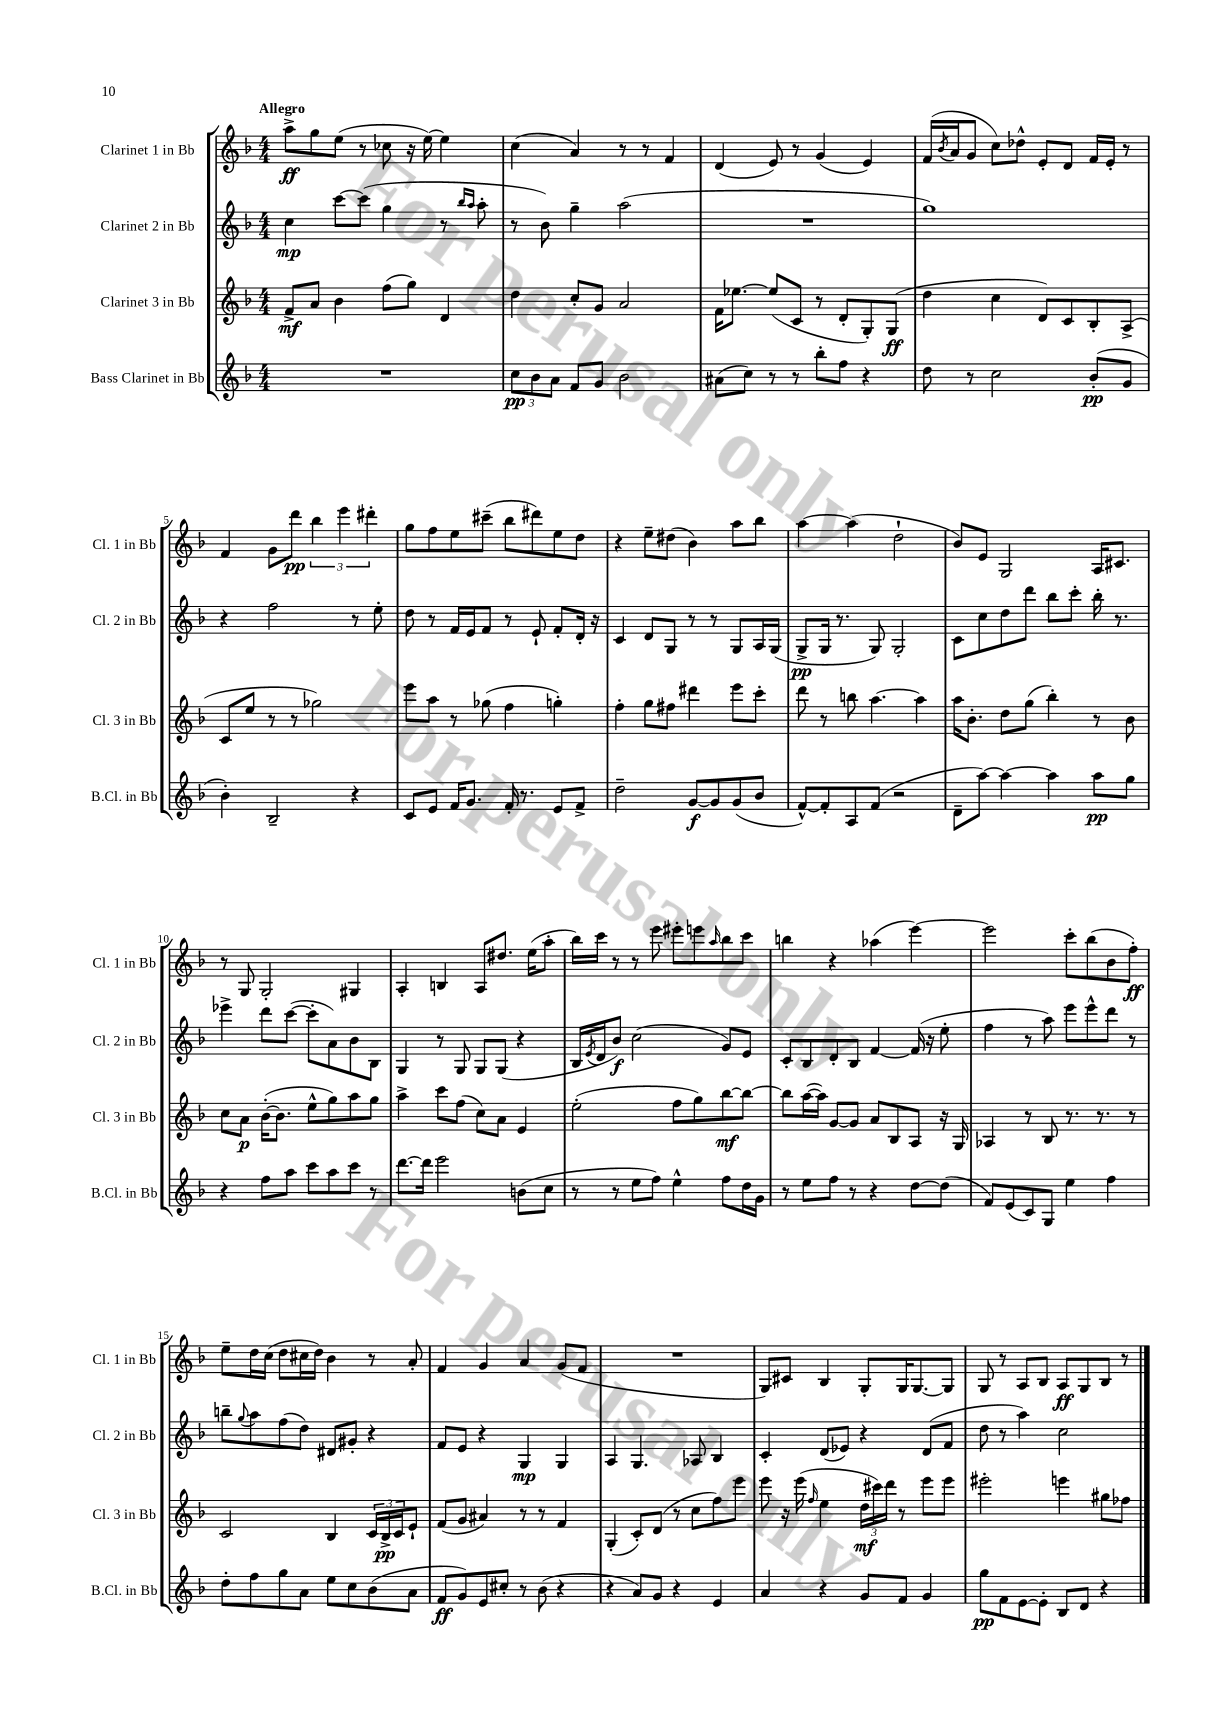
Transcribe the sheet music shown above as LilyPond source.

<<
\new StaffGroup <<
\new Staff = "s0" \with { instrumentName = "Clarinet 1 in Bb" shortInstrumentName = "Cl. 1 in Bb" } {
    \clef treble \key f \major \numericTimeSignature \time 4/4 \tempo "Allegro"
    a''8->\ff g''8 e''8( r8 ces''8 r16 e''16~) e''4 |
    c''4( a'4) r8 r8 f'4 |
    d'4( e'8) r8 g'4( e'4) |
    f'16( \acciaccatura { bes'8 } a'16 g'8 c''8) des''8-^ e'8-. d'8 f'16 e'16-. r8 |
    f'4 g'8 d'''8\pp \tuplet 3/2 { bes''4 e'''4 dis'''4-. } |
    g''8 f''8 e''8 cis'''8--( bes''8 dis'''8) e''8 d''8 |
    r4 e''8-- dis''8( bes'4) a''8 bes''8 |
    a''4~ a''4( d''2-! |
    bes'8) e'8 g2 a16 cis'8. |
    r8 g8 g2-. gis4 |
    a4-. b4 a8 dis''8. e''16( a''8-. |
    bes''16) c'''16 r8 r8 e'''8 eis'''8-. e'''8 \grace { a''16 } bes''8 c'''8 |
    b''4 r4 aes''4( e'''4~) |
    e'''2 c'''8-. bes''8( bes'8 f''8-.\ff) |
    e''8-- d''16 c''16( d''8 cis''16 d''16) bes'4 r8 a'8-. |
    f'4 g'4 a'4 g'8( f'8 |
    R1 |
    g8) cis'8 bes4 g8-. g16 g8.~ g8 |
    g8 r8 a8 bes8 a8\ff g8 bes8 r8 \bar "|." |
}
\new Staff = "s1" \with { instrumentName = "Clarinet 2 in Bb" shortInstrumentName = "Cl. 2 in Bb" } {
    \clef treble \key f \major \numericTimeSignature \time 4/4
    c''4\mp c'''8~ c'''8( g''4 r8 \grace { bes''16 a''16 } a''8-. |
    r8 bes'8) g''4-- a''2( |
    R1 |
    g''1) |
    r4 f''2 r8 e''8-. |
    d''8 r8 f'16 e'16 f'8 r8 e'8-! f'8-. d'16-. r16 |
    c'4 d'8 g8 r8 r8 g8 a16 g16( |
    g8->\pp g16 r8. g8) g2-. |
    c'8 c''8 d''8 d'''8 bes''8 c'''8-. bes''16-. r8. |
    ees'''4-> d'''8 c'''8~( c'''8-. a'8) bes'8 bes8 |
    g4 r8 g8 g8 g8( r4 |
    bes16 \acciaccatura { e'8 } d'16 bes'8\f) c''2( g'8) e'8 |
    c'8-. bes8 d'8-. bes8 f'4~ f'16( r16 e''8-. |
    f''4 r8 a''8) e'''8 e'''8-^ d'''8 r8 |
    b''8-- \appoggiatura { g''8 } a''8 f''8( d''8) dis'8 gis'8-. r4 |
    f'8 e'8 r4 g4\mp g4 |
    a4 g4. aes8 bes4 |
    c'4-. d'8( ees'8) r4 d'8( f'8 |
    d''8 r8 a''4) c''2 \bar "|." |
}
\new Staff = "s2" \with { instrumentName = "Clarinet 3 in Bb" shortInstrumentName = "Cl. 3 in Bb" } {
    \clef treble \key f \major \numericTimeSignature \time 4/4
    f'8->\mf a'8 bes'4 f''8( g''8) d'4 |
    d''4 c''8-. g'8 a'2 |
    f'16 ees''8.~ ees''8( c'8 r8 d'8-. g8-.) g8\ff( |
    d''4 c''4 d'8) c'8 bes8-. a8->( |
    c'8 e''8 r8 r8 ges''2) |
    e'''8 a''8 r8 ges''8( f''4 g''4-.) |
    f''4-. g''8 fis''8 dis'''4 e'''8 c'''8-. |
    d'''8 r8 b''8 a''4.~ a''4 |
    a''16 bes'8.-. d''8 g''8( bes''4-.) r8 bes'8 |
    c''8 a'8\p bes'16~-.( bes'8. e''8-^ g''8) a''8 g''8 |
    a''4-> c'''8 f''8( c''8) a'8 e'4 |
    e''2-.( f''8 g''8) bes''8~\mf bes''8~ |
    bes''8 a''16~( a''16) g'8~ g'8 a'8 bes8 a8 r16 g16 |
    aes4 r8 bes8 r8. r8. r8 |
    c'2 bes4 \tuplet 3/2 { c'16 bes16->\pp c'16 } e'8-! |
    f'8( g'8 ais'4) r8 r8 f'4 |
    g4-.( c'8-.) d'8( r8 c''8 f''8) e'''8 |
    e'''8 r16 e'''16( \grace { f''16 } e''4 \tuplet 3/2 { d''16\mf cis'''16) d'''16 } r8 e'''8 e'''8 |
    eis'''2-. e'''4 gis''8 fes''8 \bar "|." |
}
\new Staff = "s3" \with { instrumentName = "Bass Clarinet in Bb" shortInstrumentName = "B.Cl. in Bb" } {
    \clef treble \key f \major \numericTimeSignature \time 4/4
    R1 |
    \tuplet 3/2 { c''8\pp bes'8 a'8 } f'8 g'8 bes'2 |
    ais'8( c''8) r8 r8 bes''8-. f''8 r4 |
    d''8 r8 c''2 bes'8-.\pp( g'8 |
    bes'4-.) bes2-- r4 |
    c'8 e'8 f'16 g'8. f'16-. r8. e'8 f'8-> |
    d''2-- g'8~\f g'8 g'8( bes'8 |
    f'8~-^) f'8-. a8 f'8( r2 |
    d'8-- a''8~) a''4~ a''4 a''8\pp g''8 |
    r4 f''8 a''8 c'''8 a''8 c'''8 r8 |
    d'''8.~ d'''16 e'''2 b'8( c''8 |
    r8 r8 e''8 f''8) e''4-^ f''8 d''16 g'16 |
    r8 e''8 f''8 r8 r4 d''8~ d''8( |
    f'8) e'8( c'8) g8 e''4 f''4 |
    d''8-. f''8 g''8 a'8 e''8 c''8 bes'8( a'8 |
    f'8\ff g'8) e'8 cis''8-. r8 bes'8( r4 |
    r4 a'8) g'8 r4 e'4 |
    a'4 r4 g'8 f'8 g'4 |
    g''8\pp f'8 e'8~ e'8-. bes8 d'8 r4 \bar "|." |
}
>>
>>
